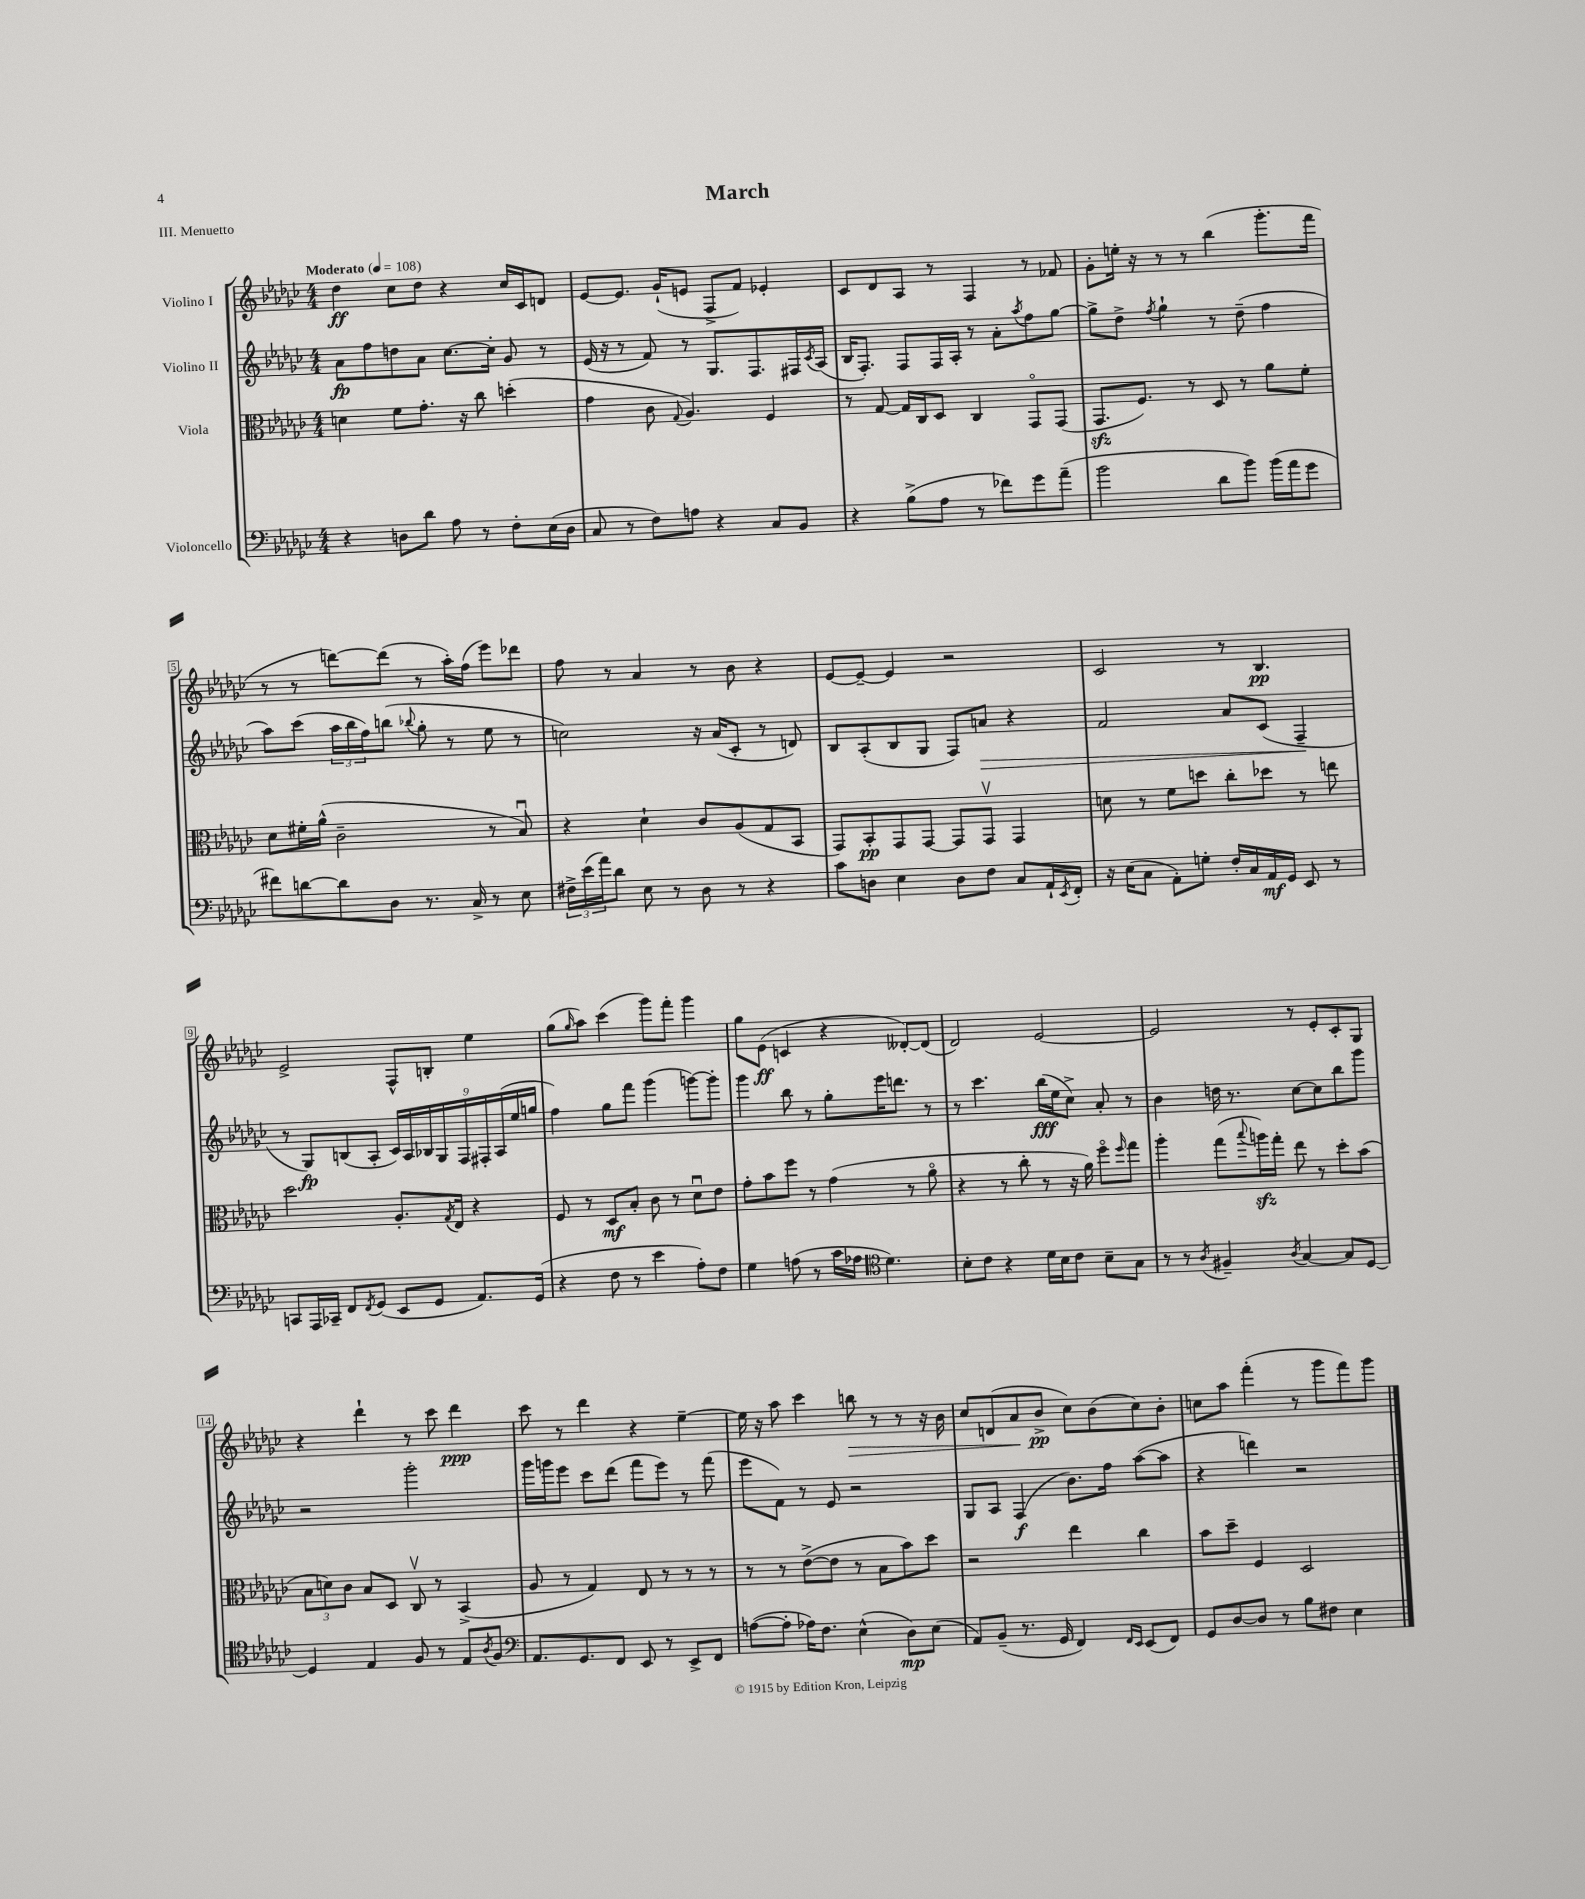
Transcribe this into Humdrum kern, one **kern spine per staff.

**kern	**kern	**kern	**kern
*staff4	*staff3	*staff2	*staff1
*clefF4	*clefC3	*clefG2	*clefG2
*k[b-e-a-d-g-c-]	*k[b-e-a-d-g-c-]	*k[b-e-a-d-g-c-]	*k[b-e-a-d-g-c-]
*M4/4	*M4/4	*M4/4	*M4/4
*MM108	*MM108	*MM108	*MM108
4r	4d	8a-	4dd-
.	.	8ff	.
8D	8f	8dd	8cc-
8d-	8.g-'	8a-	8dd-
8A-	.	[8.cc-	4r
.	16r	.	.
8r	8cc-	.	.
.	.	16cc-']	.
8F'	(4dd'	8g-	16cc-
.	.	.	16c-
(16E-	.	8r	8d
16D	.	.	.
=	=	=	=
8C-	4g-	(16e-	[8e-
.	.	16r	.
8r	.	8r	8.e-]
8F)	8c-	8f)	.
.	.	.	(16g-`
.	8qqG-	.	.
8A	4.A-)	8r	8e
4r	.	8.G-	8F^
.	.	.	8f)
.	.	8.F	.
8C-	4F	.	4e-'
8BB-	.	16F#	.
.	.	8qc-	.
.	.	(16A-	.
=	=	=	=
4r	8r	16B-	8c-
.	.	8.F')	.
.	[8G-	.	8d-
(8B-^	16G-]	8F	8A-
.	16C-	.	.
8A-	8D-	16F	8r
.	.	16A-'	.
8r	4C-	8r	4F
8f-)	.	8a-'	.
.	.	8qaa-	.
8g-	8GG-o	8ff	8r
(8a-~	(8GG-	[8gg-	8f-
=	=	=	=
2b-	8.GG-	8gg-^]	8g-'
.	.	8dd-^	16ee'
.	8.F)	.	16r
.	.	8qff	.
.	.	4gg-`	8r
.	8r	.	8r
8d-	8D-	8r	(4bb-
8b-)	8r	(8dd-~	.
(16b-	8a-	4ff	8.ggg-'
16a-	.	.	.
8g-	8f'	.	.
.	.	.	16fff
=	=	=	=
8f#)	8d-	8aa-)	8r
[8d	16f#'	(8ccc-	8r
.	(16a-^^	.	.
8d]	2c-~	24aa-	[8ddd)
.	.	24bb-	.
.	.	24ff)	.
8D-	.	(8bb	(8ddd]
.	.	8qqbb-	.
8.r	.	8gg-'	8r
.	.	8r	16aa-')
16C-^	.	.	(16ff
8r	8r	8ee-	8eee-)
8E-	8B-u)	8r	8ddd-
=	=	=	=
24F#^	4r	2cc)	8ff
(24e-	.	.	.
24a-)	.	.	.
8d-	.	.	8r
8E-	4d-`	.	4a-
8r	.	.	.
8D-	8c-	16r	8r
.	.	(16a-	.
8r	(8A-	8c-'	8b-
4r	8G-	8r	4r
.	8BB-	8d)	.
=	=	=	=
8c-	8GG-)	8B-	[8e-
8D	8BB-'	(8A-'	8e-~_
4E-	8GG-	8B-	4e-]
.	[8GG-	8G-	.
8D	8GG-]	8F)	2r
8F	8GG-v	8a	.
8C-	4GG-	4r	.
16AA-`	.	.	.
8qEE-	.	.	.
16FF'	.	.	.
=	=	=	=
16r	8d	2f	2c-
(16E-	.	.	.
8C-	8r	.	.
8AA-')	8f	.	.
8G'	8dd	.	.
16F'	8cc-'	8a-	8r
16C-	.	.	.
16AA-	8dd-	(8c-	4.B-
16GG-	.	.	.
8EE-	8r	4F~	.
8r	8ee	.	.
=	=	=	=
8CC	2dd-	8r	2e-^
16AAA-	.	8G-)	.
16CC-~	.	.	.
8FF	.	(8B	.
8qFF	.	.	.
(8GG-	.	8A-'	.
8EE-	8.A-'	18c-)	8F^^
.	.	18A-	.
.	.	18B-	.
8GG-	.	.	8B'
.	.	18G-	.
.	8qG-	.	.
.	16E-	.	.
.	.	18F	.
8.AA-)	4r	.	4ee-
.	.	18F#'	.
.	.	(18A-	.
.	.	18ee-	.
(16GG-	.	.	.
.	.	18gg	.
=	=	=	=
4r	8F	4ff)	(8gg-
.	.	.	16qqgg-
.	8r	.	8aa-)
8F	8D-	8gg-	(4ccc-
8r	8B-'	8fff	.
4e-	8c-	(4ggg-	8ggg-)
.	8r	.	8fff'
8A-')	8d-u	[8ggg)	4ggg-
8F	8e-	8ggg']	.
=	=	=	=
4G-	8g-'	4ggg-	8gg-
.	8b-	.	(8e-
(8A	8ff	8bb-	4c
8r	8r	8r	.
16c-	(4g-	8gg-'	4r
16A-	.	.	.
*clefC4	*	*	*
4.d-)	.	16eee-	.
.	.	8.ddd	.
.	8r	.	[8d--')
.	8a-o	8r	(8d--]
=	=	=	=
8B-'	4r	8r	2d-)
8c-	.	4.ccc-	.
4r	8r	.	.
.	8cc-'	.	.
16d-	8r	(16bb-	[2e-
16B-	.	16ee-	.
8c-	16r	8cc-^)	.
.	16a-)	.	.
8B-~	8ffo	8a-'	.
.	16qqff	.	.
8G-	8gg-	8r	.
=	=	=	=
8r	4aa-'	4b-	2e-]
8r	.	.	.
8qA-	.	.	.
4F#~	(8gg-	16dd	.
.	.	8.r	.
.	8qqbb-	.	.
.	16aa)	.	.
.	16gg-'	.	.
8qA-	.	.	.
[4G-	8ee-	[8cc-	8r
.	8r	8cc-]	8e-'
8G-]	8dd-'	8bb-	8c-'
[8D-	(8b-	8ggg-	8G-
=	=	=	=
4D-]	12B-	2r	4r
.	12d)	.	.
.	12c-	.	.
4E-	8B-	.	4ddd-`
.	8D-	.	.
8F	8C-v	2ggg-'	8r
8r	8r	.	8ccc-
8E-	(4BB-^	.	4ddd-
8qA-	.	.	.
8F	.	.	.
=	=	=	=
*clefF4	*	*	*
8.AA-	8A-	16ggg-	8ccc-
.	.	16ggg	.
.	8r	8eee-	8r
8.GG-	.	.	.
.	4G-)	8ccc-	4ddd-
8FF	.	(8ddd-	.
8EE-	8E-	8fff	4r
8r	8r	8eee-)	.
8EE-^	8r	8r	[4ee-~
8FF	8r	(8fff	.
=	=	=	=
([8A	8r	8eee-	16ee-]
.	.	.	16r
8A']	8r	8f)	8aa-
16A-)	([8e-^	8r	4ccc-
8.F	.	.	.
.	8e-]	8e-	.
(4E-^^	8r	2r	8bb
.	8B-	.	8r
8D-)	8b-)	.	8r
(8E-	8dd-	.	16r
.	.	.	16b-
=	=	=	=
8AA-)	2r	8G-	8cc-
(8BB-~	.	8A-	(8d
8.r	.	(4F	8a-
.	.	.	8b-^
16GG-	.	.	.
4FF)	4ee-	8.b-)	8cc-)
.	.	.	(8b-
.	.	16ff	.
16qqFF	.	.	.
16qqEE-	.	.	.
(8EE-	4cc-	([8aa-	8cc-)
8FF)	.	8aa-]	8b-'
=	=	=	=
8GG-	8b-	4r	8cc
[8D-	8dd-~	.	8aa-
8D-]	4F	4ddd)	(4fff'
8r	.	.	.
8B-	2D-	2r	8r
8F#	.	.	8ggg-
4E-	.	.	8fff)
.	.	.	8ggg-
==	==	==	==
*-	*-	*-	*-
